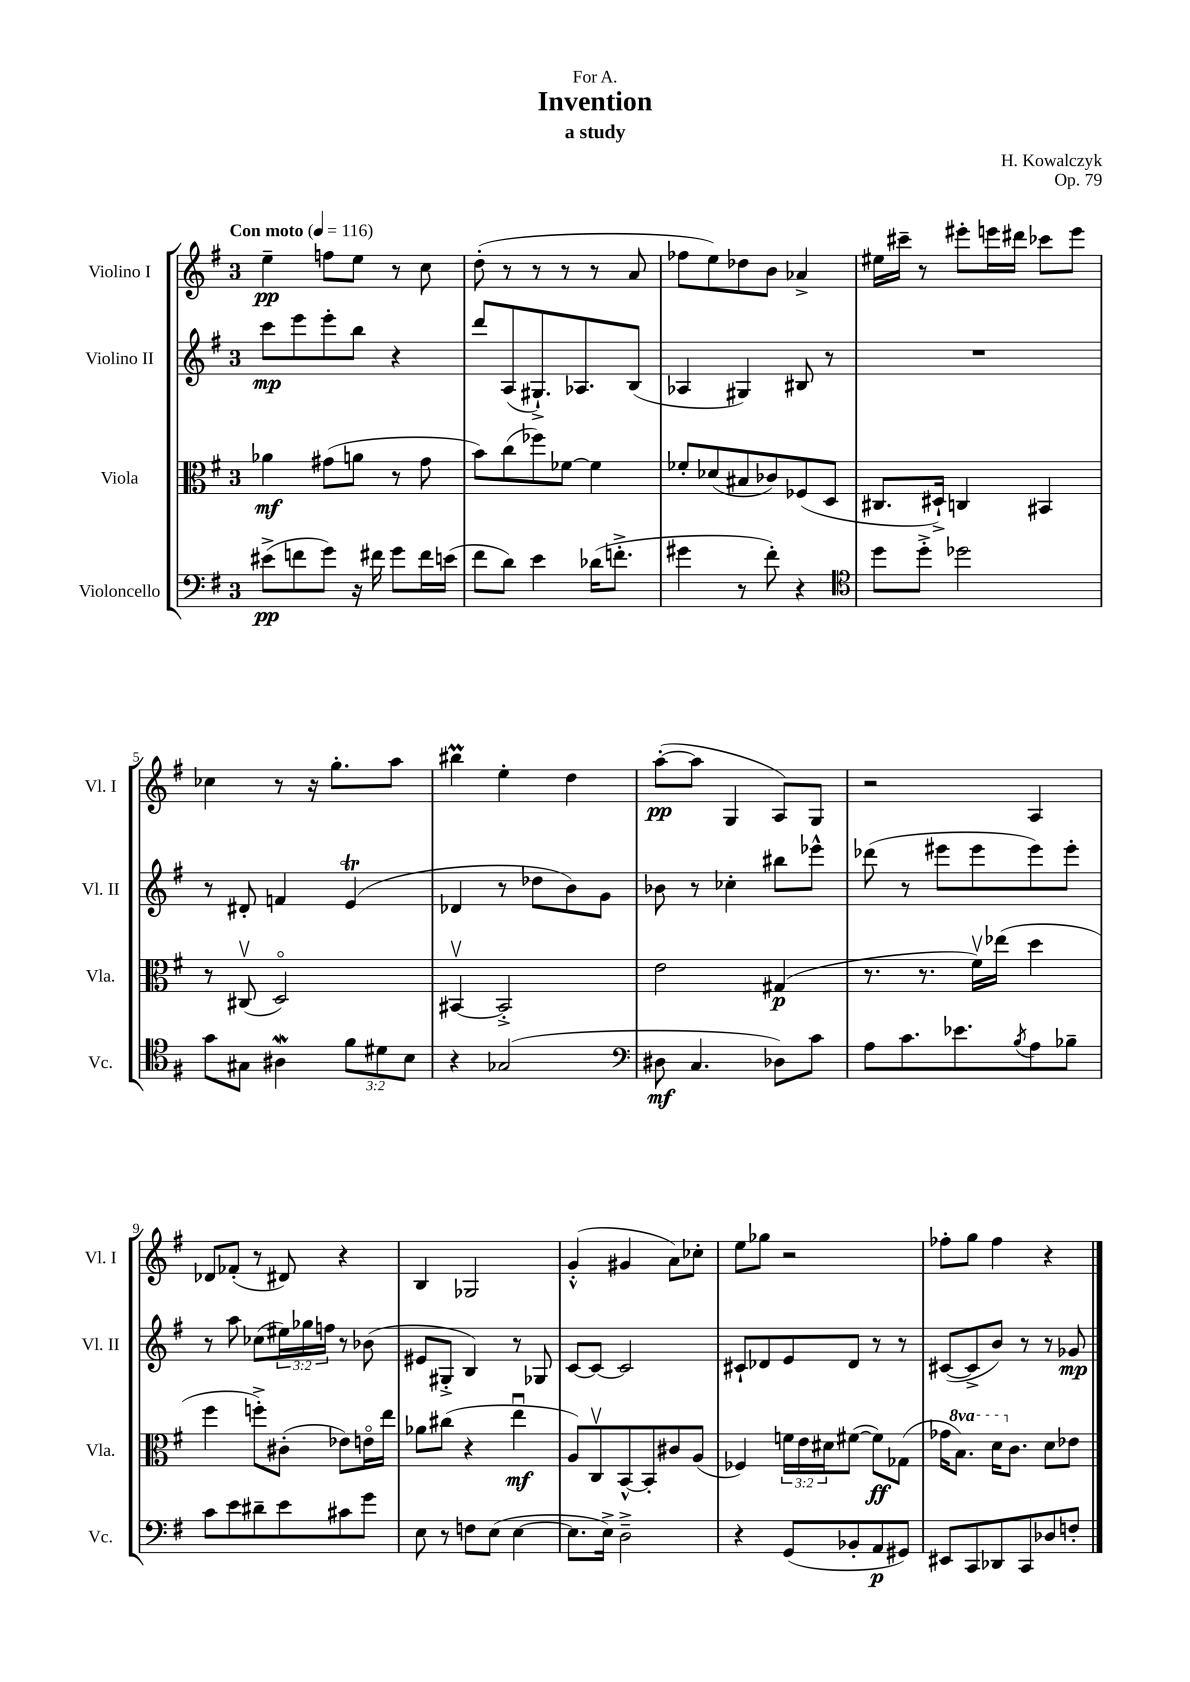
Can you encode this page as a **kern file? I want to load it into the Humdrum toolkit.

**kern	**kern	**kern	**kern
*staff4	*staff3	*staff2	*staff1
*clefF4	*clefC3	*clefG2	*clefG2
*k[f#]	*k[f#]	*k[f#]	*k[f#]
*M3/4	*M3/4	*M3/4	*M3/4
*MM116	*MM116	*MM116	*MM116
(8e#^\L	4a-\	8ccc\L	4ee~\
8f\	.	8eee\	.
8g\J)	(8g#\L	8eee'\	8ff\L
16r	8a\J	8bb\J	8ee\J
16f#\	.	.	.
8g\L	8r	4r	8r
16f#\L	8g#\	.	8cc\
(16e\JJ	.	.	.
=	=	=	=
8f#\L	8b\L)	8ddd/L	(8dd'\
8d\J)	(8cc\	(8A/	8r
4e\	8ff-\)	8.G#`^/)	8r
.	[8f-\J	.	8r
.	.	8.A-/	.
(16d-\LK	4f-\]	.	8r
8.f'^\J	.	.	.
.	.	(8B/J	8a/
=	=	=	=
4g#\	8f-'/L	4A-/	8ff-\L
.	(8d-/	.	8ee\)
8r	8B#/	4G#/)	8dd-\
8f#'\)	8c-/)	.	8b\J
4r	(8F-/	8B#/	4a-^/
.	8D/J	8r	.
=	=	=	=
*clefC4	*	*	*
8dd\L	8.C#/L	2.r	16ee#\LL
.	.	.	16ccc#~\JJ
8dd'^\J	.	.	8r
.	16D#`^/Jk)	.	.
2dd-\	4C/	.	8eee#'\L
.	.	.	16eee\L
.	.	.	16ddd#\JJ
.	4BB#/	.	8ccc-\L
.	.	.	8eee\J
=	=	=	=
8g\L	8r	8r	4cc-\
8G#\J	(8C#v/	8d#'/	.
4A#\	2Do/)	4f/	8r
.	.	.	16r
.	.	.	8.gg'\L
12f#\L	.	(4e/	.
12d#\	.	.	.
.	.	.	8aa\J
12B\J	.	.	.
=	=	=	=
4r	[4BB#v/	4d-/	4bb#\
(2G-/	2BB#'^/]	8r	4ee'\
.	.	8dd-\L	.
.	.	8b\)	4dd\
.	.	8g\J	.
=	=	=	=
*clefF4	*	*	*
8D#\	2e\	8b-\	([8aa'\L
4.C/	.	8r	8aa\]J
.	.	4cc-'\	4G/
8D-\L)	(4G#/	8bb#\L	8A/L)
8c\J	.	8eee-^^\J	8G/J
=	=	=	=
8A\L	8.r	(8ddd-\	2r
8.c\	.	8r	.
.	8.r	.	.
.	.	8eee#\L	.
8.e-\	.	.	.
.	16f#v\LL)	8eee#\	.
.	(16ee-\JJ	.	.
8qB/	.	.	.
8A\	4dd\	8eee#\)	4A/
8B-~\J	.	8eee#'\J	.
=	=	=	=
8c\L	4ff#\	8r	8d-/L
8e\	.	8aa\	(8f-'/J
8d#~\	8ff'^\L)	(8cc-\L	8r
8e\	(8c#'\J	24ee#\L)	8d#/)
.	.	24gg-\	.
.	.	24ff\JJ	.
8c#\	8e-\L)	8r	4r
8g\J	16eo\L	(8b-\	.
.	16ee\JJ	.	.
=	=	=	=
8E\	8a-\L	8e#/L	4B/
8r	(8cc#\J	8G#'^/J	.
8F\L	4r	4B/)	2G-/
(8E\J	.	.	.
[4E\	4eeu\	8r	.
.	.	8G-/	.
=	=	=	=
8.E\]L	8A/L)	[8c/L	(4g'^^/
.	8Cv/	8c/_J	.
16E^\Jk)	.	.	.
2D~^\	[8BB^^/	2c/]	4g#/
.	8BB'/]	.	.
.	8c#/	.	8a\L)
.	(8A/J	.	8cc-'\J
=	=	=	=
4r	4F-/)	8c#`/L	8ee\L
.	.	8d-/	8gg-\J
(8GG/L	24f\LL	8e/	2r
.	24e\	.	.
.	24d#\J	.	.
8BB-'/	([8f#\J	8d-/J	.
8AA/	8f#\]L)	8r	.
8GG#/J)	(8G-\J	8r	.
=	=	=	=
8EE#/L	16g-\LK	([8c#/L	8ff-'\L
.	8.b\J)	.	.
8CC/	.	8c#^/]	8gg\J
8DD-/	16dd\LK	8b/J)	4ff-\
.	8.c\J	.	.
8CC/	.	8r	.
8D-/	8d\L	8r	4r
8F'/J	8e-\J	8g-/	.
==	==	==	==
*-	*-	*-	*-
